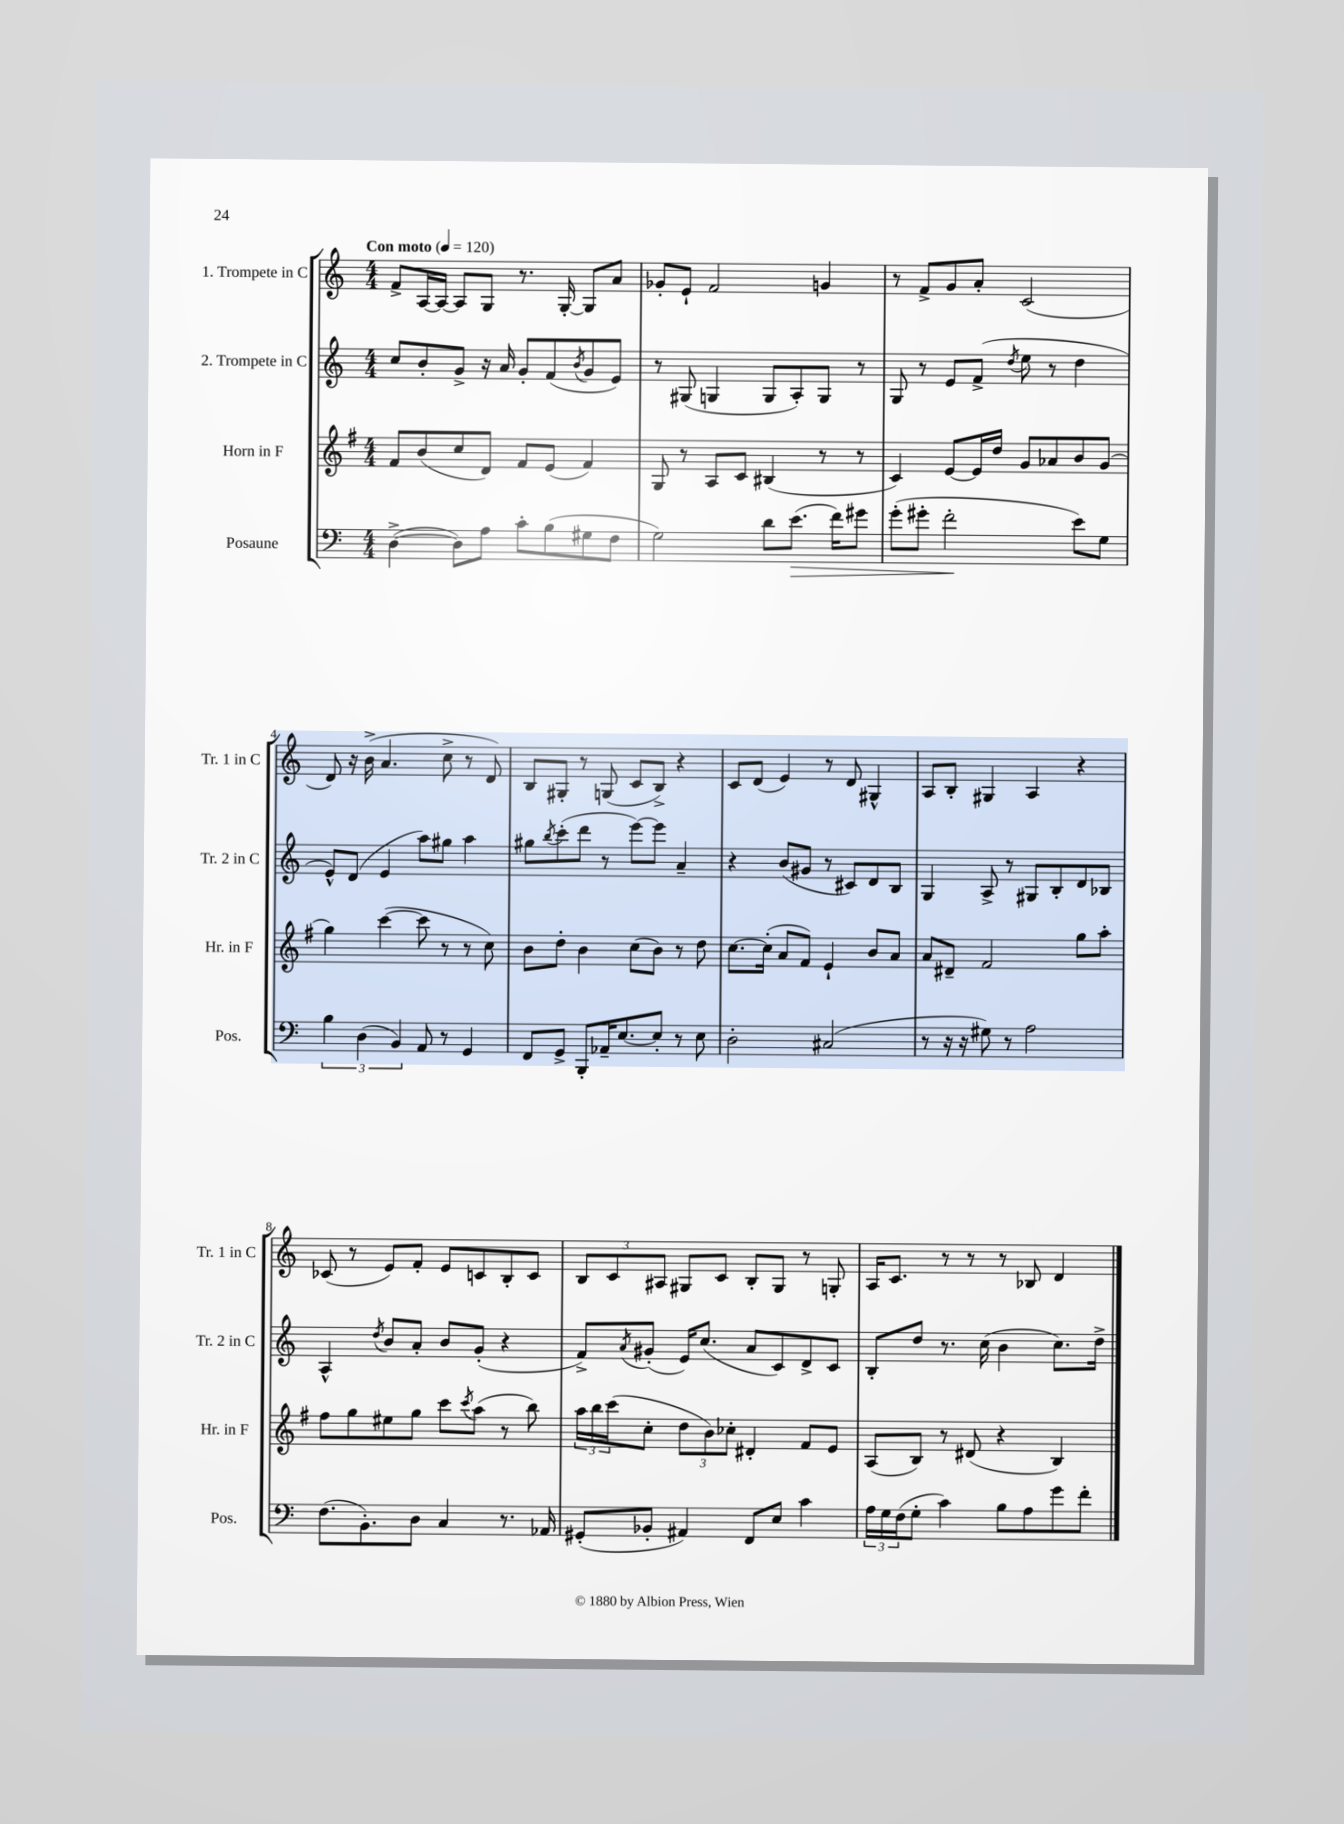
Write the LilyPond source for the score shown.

<<
\new StaffGroup <<
\new Staff = "s0" \with { instrumentName = "1. Trompete in C" shortInstrumentName = "Tr. 1 in C" } {
    \clef treble \key c \major \numericTimeSignature \time 4/4 \tempo "Con moto" 4 = 120
    f'8-> a16~ a16~ a8 g8 r8. g16~-. g8 a'8 |
    ges'8-. e'8-! f'2 g'4 |
    r8 f'8-> g'8 a'8-. c'2( |
    d'8) r16 b'16->( a'4. c''8-> r8 d'8) |
    b8 gis8-. r8 g8( c'8 b8->) r4 |
    c'8 d'8( e'4) r8 d'8 gis4-^ |
    a8 b8-. gis4 a4 r4 |
    ces'8( r8 e'8) f'8-. e'8 c'8 b8-. c'8 |
    \tuplet 3/2 { b8 c'8 ais8 } gis8 c'8 b8-. gis8 r8 g8-. |
    a16 c'8. r8 r8 r8 bes8 d'4 \bar "|." |
}
\new Staff = "s1" \with { instrumentName = "2. Trompete in C" shortInstrumentName = "Tr. 2 in C" } {
    \clef treble \key c \major \numericTimeSignature \time 4/4
    c''8 b'8-. g'8-> r16 a'16 g'8-. f'8( \acciaccatura { b'8 } g'8 e'8) |
    r8 gis8( g4 g8 a8-.) g8 r8 |
    g8 r8 e'8 f'8->( \acciaccatura { d''8 } e''8 r8 d''4 |
    e'8-^) d'8( e'4 a''8) gis''8 a''4 |
    gis''8 \acciaccatura { b''8 } c'''8-.( d'''8 r8 e'''8~) e'''8 a'4-- |
    r4 b'8( gis'8 r8 cis'8) d'8 b8 |
    g4 a8-> r8 gis8 b8-. d'8 bes8 |
    a4-^ \acciaccatura { d''8 } b'8 a'8-. b'8 g'8-.( r4 |
    f'8->) \acciaccatura { a'8 } gis'8-.( e'16) c''8.( a'8 c'8) d'8-> c'8 |
    b8-. d''8 r8. c''16( b'4 c''8.) d''16-> \bar "|." |
}
\new Staff = "s2" \with { instrumentName = "Horn in F" shortInstrumentName = "Hr. in F" } {
    \clef treble \key g \major \numericTimeSignature \time 4/4
    fis'8 b'8( c''8 d'8) fis'8 e'8( fis'4) |
    g8 r8 a8 c'8 bis4( r8 r8 |
    c'4) e'8~ e'16 d''16 g'8 aes'8 b'8 g'8( |
    g''4) c'''4~( c'''8 r8 r8 c''8) |
    b'8 d''8-. b'4 c''8( b'8) r8 d''8 |
    c''8.~ c''16-.( a'8 fis'8) e'4-! b'8 a'8 |
    a'8 dis'8-- fis'2 g''8 a''8-. |
    fis''8 g''8 eis''8 g''8 c'''8 \acciaccatura { c'''8 } a''8( r8 b''8) |
    \tuplet 3/2 { a''16 b''16 c'''16( } c''8-. \tuplet 3/2 { d''8 b'8) ces''8-. } dis'4-. fis'8 e'8 |
    a8( b8) r8 dis'8( r4 b4) \bar "|." |
}
\new Staff = "s3" \with { instrumentName = "Posaune" shortInstrumentName = "Pos." } {
    \clef bass \key c \major \numericTimeSignature \time 4/4
    d4~->( d8) a8 c'8-. b8( gis8 f8 |
    g2) d'8 e'8.\>( f'16) gis'8 |
    g'8-.( gis'8-. f'2-.\! e'8) g8 |
    \tuplet 3/2 { b4 d4( b,4) } a,8 r8 g,4 |
    f,8 g,8-> b,,8-. aes,16-- e8.~ e8-. r8 e8 |
    d2-. cis2( |
    r8 r16 r16 gis8) r8 a2 |
    f8.( b,8.-.) d8 c4 r8. aes,16 |
    gis,8-.( bes,8-. ais,4) f,8 e8 c'4 |
    \tuplet 3/2 { a16 g16 f16( } g8-. c'4) b8 a8 g'8 f'8-. \bar "|." |
}
>>
>>
